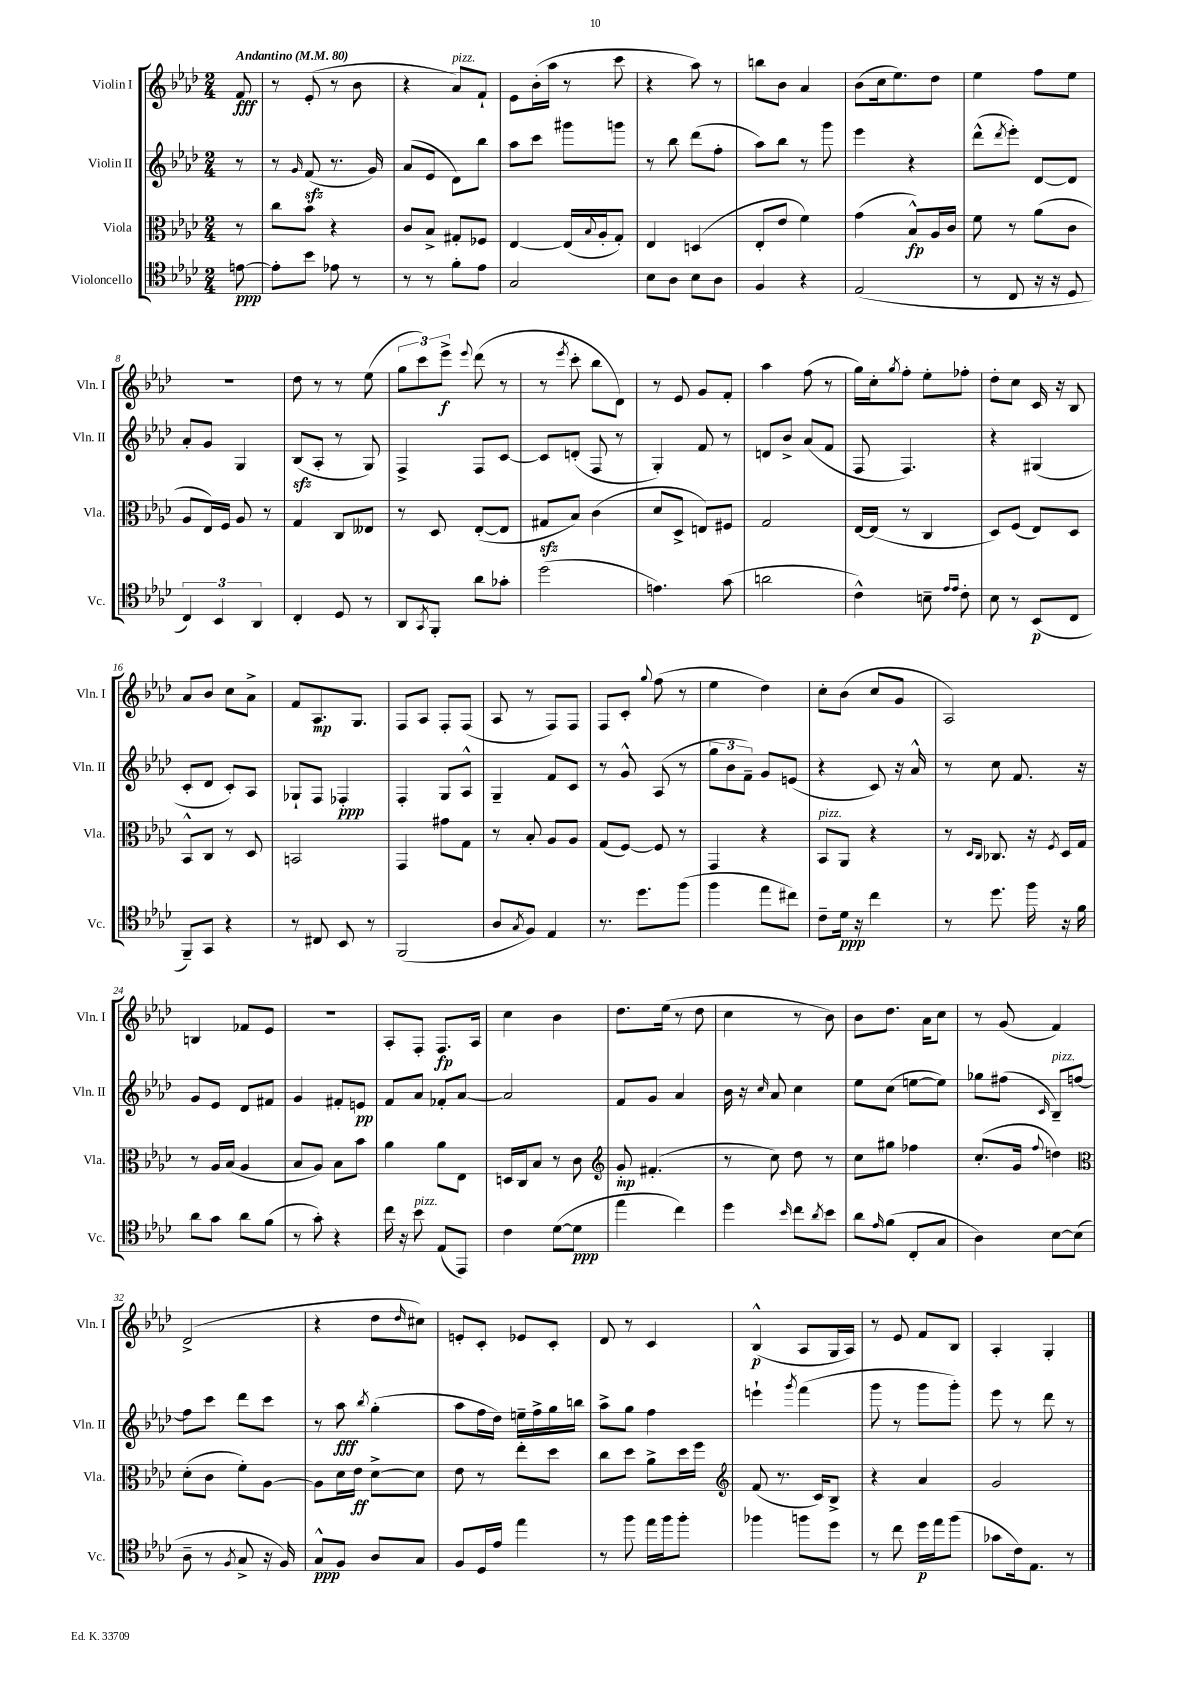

**kern	**kern	**kern	**kern
*staff4	*staff3	*staff2	*staff1
*clefC4	*clefC3	*clefG2	*clefG2
*k[b-e-a-d-]	*k[b-e-a-d-]	*k[b-e-a-d-]	*k[b-e-a-d-]
*M2/4	*M2/4	*M2/4	*M2/4
*MM80	*MM80	*MM80	*MM80
[8e\	8r	8r	8f/
=	=	=	=
8e'\]L	8cc\L	8r	8r
.	.	16qqg/	.
8b-\J	8b-\J	(8f/	(8e-'/
8e-\	4r	8.r	8r
8r	.	.	8b-\
.	.	16g/)	.
=	=	=	=
8r	8c/L	(8a-/L	4r
8r	8B-^/J	8e-/J	.
8f'\L	8G#'/L	8d-\L)	8a-/L)
8e-\J	8F-/J	8bb-\J	8f`/J
=	=	=	=
2G/	[4E-/	8aa-\L	8e-\L
.	.	8ccc\J	(16b-'\L
.	.	.	16aa-\JJ
.	(16E-/]LL	8ggg#\L	8r
.	8qqB-/	.	.
.	16A-'/J	.	.
.	8G'/J)	8ggg\J	8ccc\
=	=	=	=
8B-\L	4E-/	8r	4r
8A-\J	.	8bb-\	.
8B-\L	(4D/	(8ddd-\L	8aa-\)
8A-\J	.	8ff'\J	8r
=	=	=	=
4F/	8E-'/L	8aa-\L)	8bb\L
.	8e-/J	8bb-\J	8b-\J
4r	4f\)	8r	4a-/
.	.	8ggg\	.
=	=	=	=
(2E-/	(4g\	4eee-\	(8b-\L
.	.	.	16cc\k
.	.	.	8.ee-\)
.	8B-^^/L)	4r	.
.	16A-/L	.	8dd-\J
.	16c/JJ	.	.
=	=	=	=
8r	8f\	(8ddd-^^\L	4ee-\
.	.	8qddd-/	.
8C/	8r	8eee-'\J)	.
16r	(8a-\L	[8d-/L	8ff\L
16r	.	.	.
8D-/	8c\J	8d-/]J	8ee-\J
=	=	=	=
6C/)	8A-/L	8a-'/L	2r
.	16E-/L)	8g/J	.
6BB-/	.	.	.
.	16F/JJ	.	.
.	8A-/	4G/	.
6AA-/	.	.	.
.	8r	.	.
=	=	=	=
4C'/	4G/	(8B-/L	8dd-\
.	.	8A-'/J	8r
8D-/	8C/L	8r	8r
8r	8E--/J	8G/)	(8ee-\
=	=	=	=
8AA-/L	8r	4F^/	12gg\L
.	.	.	12ccc\)
8qGG/	.	.	.
8FF'/J	8D-/	.	.
.	.	.	12eee-^\J
.	.	.	8qqeee-/
8a-\L	([8E-'/L	8F/L	(8ddd-\
8g-'\J	8E-/]J	[8c/J	8r
=	=	=	=
(2dd-\	8G#/L	8c/]L	8r
.	.	.	8qeee-/
.	8B-/J)	(8d'/J	8ccc'\
.	(4c\	8F/	8bb-\L
.	.	8r	8d-\J)
=	=	=	=
4.e\)	8d-/L	4G'/)	8r
.	8D-^/J	.	8e-/
.	8E/L)	8f/	8g/L
(8g\	8F#/J	8r	8f'/J
=	=	=	=
2a\	2G/	8d/L	4aa-\
.	.	8b-^/J	.
.	.	(8a-/L	(8ff\
.	.	8f/J	8r
=	=	=	=
4c^^\)	[16E-/LL	8F/	16gg\LL)
.	(16E-/]JJ	.	16cc'\J
.	.	.	8qgg/
.	8r	4.F/)	8ff'\J
8B~\	4C/	.	8ee-'\L
16qqe-/LL	.	.	.
16qqe-/JJ	.	.	.
8c'\	.	.	8ff-'\J
=	=	=	=
8B-\	8D-/L)	4r	8dd-'\L
8r	(8F/J	.	8cc\J
(8BB-/L	8E-/L)	(4G#/	16c/
.	.	.	16r
8C/J	8D-/J	.	8B-/
=	=	=	=
8FF~/L)	8BB-^^/L	8c'/L	8a-/L
8GG/J	8C/J	8d-/J	8b-/J
4r	8r	8c'/L)	8cc\L
.	8D-/	8A-/J	8a-^\J
=	=	=	=
8r	2BB/	8G-`/L	8f/L
8C#/	.	8F/J	8.A-/
8BB-/	.	4F-'/	.
.	.	.	8.G/J
8r	.	.	.
=	=	=	=
(2FF/	4GG/	4F'/	8F/L
.	.	.	8A-/J
.	8g#\L	8G/L	8F'/L
.	8G\J	8A-^^/J	(8F/J
=	=	=	=
8A-/L	8r	4G~/	8A-/
8qG/	.	.	.
8F/J)	8B-'/	.	8r
4E-/	8A-/L	8f/L	8F/L)
.	8A-/J	8c/J	8F/J
=	=	=	=
8.r	(8G/L	8r	8F/L
.	[8F/J)	8g^^/	8c'/J
8.dd-\L	.	.	.
.	.	.	8qqgg/
.	8F/]	(8A-/	(8ff\
(8ff\J	8r	8r	8r
=	=	=	=
4ff\	4GG/	12gg\L	4ee-\
.	.	12b-\	.
.	.	12f~\J)	.
8ee-\L	4r	8g/L	4dd-\)
8cc#\J)	.	(8e/J	.
=	=	=	=
8c~\L	8BB-/L	4r	8cc'\L
16d-\Jk	8AA-/J	.	(8b-\J
16r	.	.	.
4cc\	4r	8c/)	8cc/L
.	.	16r	8g/J
.	.	16a-^^/	.
=	=	=	=
8r	8r	8r	2A-/)
.	16qqD-/LL	.	.
.	16qqC/JJ	.	.
8.dd-\	8.C-/	8cc\	.
.	.	8.f/	.
16ff\	16r	.	.
.	8qF/	.	.
16r	16D-/LL	.	.
16f\	16G/JJ	16r	.
=	=	=	=
8a-\L	8r	8g/L	4B/
8g\J	16A-/LL	8e-/J	.
.	(16B-/JJ	.	.
8a-\L	4A-/	8d-/L	8f-/L
(8f\J	.	8f#/J	8e-/J
=	=	=	=
8r	8B-/L	4g/	2r
8g'\)	8A-/J)	.	.
4r	8B-\L	8f#'/L	.
.	8b-\J	8e/J	.
=	=	=	=
16cc\	4a-\	8f/L	8A-'/L
16r	.	.	.
8b-\	.	8a-/J	8F'/J
(8E-/L	8a-\L	8f-'/L	8.F/L
8EE-/J)	8E-\J	[8a-/J	.
.	.	.	16A-/Jk
=	=	=	=
4c\	16D/LL	2a-/]	4cc\
.	16C/J	.	.
.	8B-/J	.	.
([8d-\L	8r	.	4b-\
8d-\]J	8c\	.	.
=	=	=	=
*	*clefG2	*	*
4ee-\	8g'/	8f/L	8.dd-\L
.	(4.f#'/	8g/J	.
.	.	.	(16ee-\Jk
4cc\)	.	4a-/	8r
.	.	.	8dd-\
=	=	=	=
4dd-\	8r	16b-\	4cc\
.	.	16r	.
.	.	16qqcc/	.
.	8cc\)	8a-/	.
16qqb-/	.	.	.
8cc\L	8dd-\	4cc\	8r
8qa-/	.	.	.
8b-\J	8r	.	8b-\)
=	=	=	=
8a-\L	8cc\L	8ee-\L	8b-\L
16qqe-/	.	.	.
(8f\J	8gg#\J	(8cc\J	8.dd-\J
8C'/L	4ff-\	[8ee\L	.
.	.	.	16a-\LK
8G/J	.	8ee\]J)	8cc\J
=	=	=	=
4A-\)	(8.cc'/L	8gg-\L	8r
.	.	(8ff#\J	(8g/
.	16g/Jk	.	.
.	8qqff/	16qqc/	.
[8B-\L	4dd\)	8B-~/L)	4f/)
(8B-\]J	.	[8ff/J	.
=	=	=	=
*	*clefC3	*	*
8A-~\	(8d-'\L	8ff\]L	(2d-^/
8r	8c\J	8ccc\J	.
8qF/	.	.	.
8G^/	8f'\L)	8ddd-\L	.
16r	[8A-\J	8ccc\J	.
16F/)	.	.	.
=	=	=	=
8G^^/L	8A-\]L	8r	4r
8F/J	16d-\L	8aa-\	.
.	16e-\JJ	.	.
.	.	8qbb-/	.
8A-/L	[8d-^\L	(4gg'\	8dd-\L
.	.	.	16qqdd-/
8G/J	8d-\]J	.	8cc#\J)
=	=	=	=
8F/L	8e-\	8aa-\L	8e'/L
16D-/L	8r	16ff\L	8c'/J
16e-/JJ	.	16dd-\JJ)	.
4ee-\	8ee-'\L	16ee~\LL	8e-/L
.	.	16ff^\	.
.	8dd-\J	16gg\	8c'/J
.	.	16bb\JJ	.
=	=	=	=
8r	8cc\L	8aa-^\L	8d-/
8ff\	8dd-\J	8gg\J	8r
16ee-\LL	8a-^\L	4ff\	4c/
16ff\J	.	.	.
8ff'\J	16dd-\L	.	.
.	16ff\JJ	.	.
=	=	=	=
*	*clefG2	*	*
4ff-\	(8f/	4eee`\	(4B-^^/
.	8.r	.	.
.	.	8qggg/	.
8ff\L	.	(4fff\	8A-/L
.	16c/LK)	.	.
8dd-\J	8B-^/J	.	16G/L
.	.	.	16A-/JJ)
=	=	=	=
8r	4r	8ggg\	8r
8cc\	.	8r	8e-/
16dd-\LL	4a-/	8ggg\L	8f/L
16ee-\J	.	.	.
(8ff\J	.	8ggg'\J)	8B-/J
=	=	=	=
8g-\L	2g/	8eee-\	4A-'/
16c\k)	.	8r	.
8.E-\J	.	.	.
.	.	8ddd-\	4G'/
8r	.	8r	.
==	==	==	==
*-	*-	*-	*-
